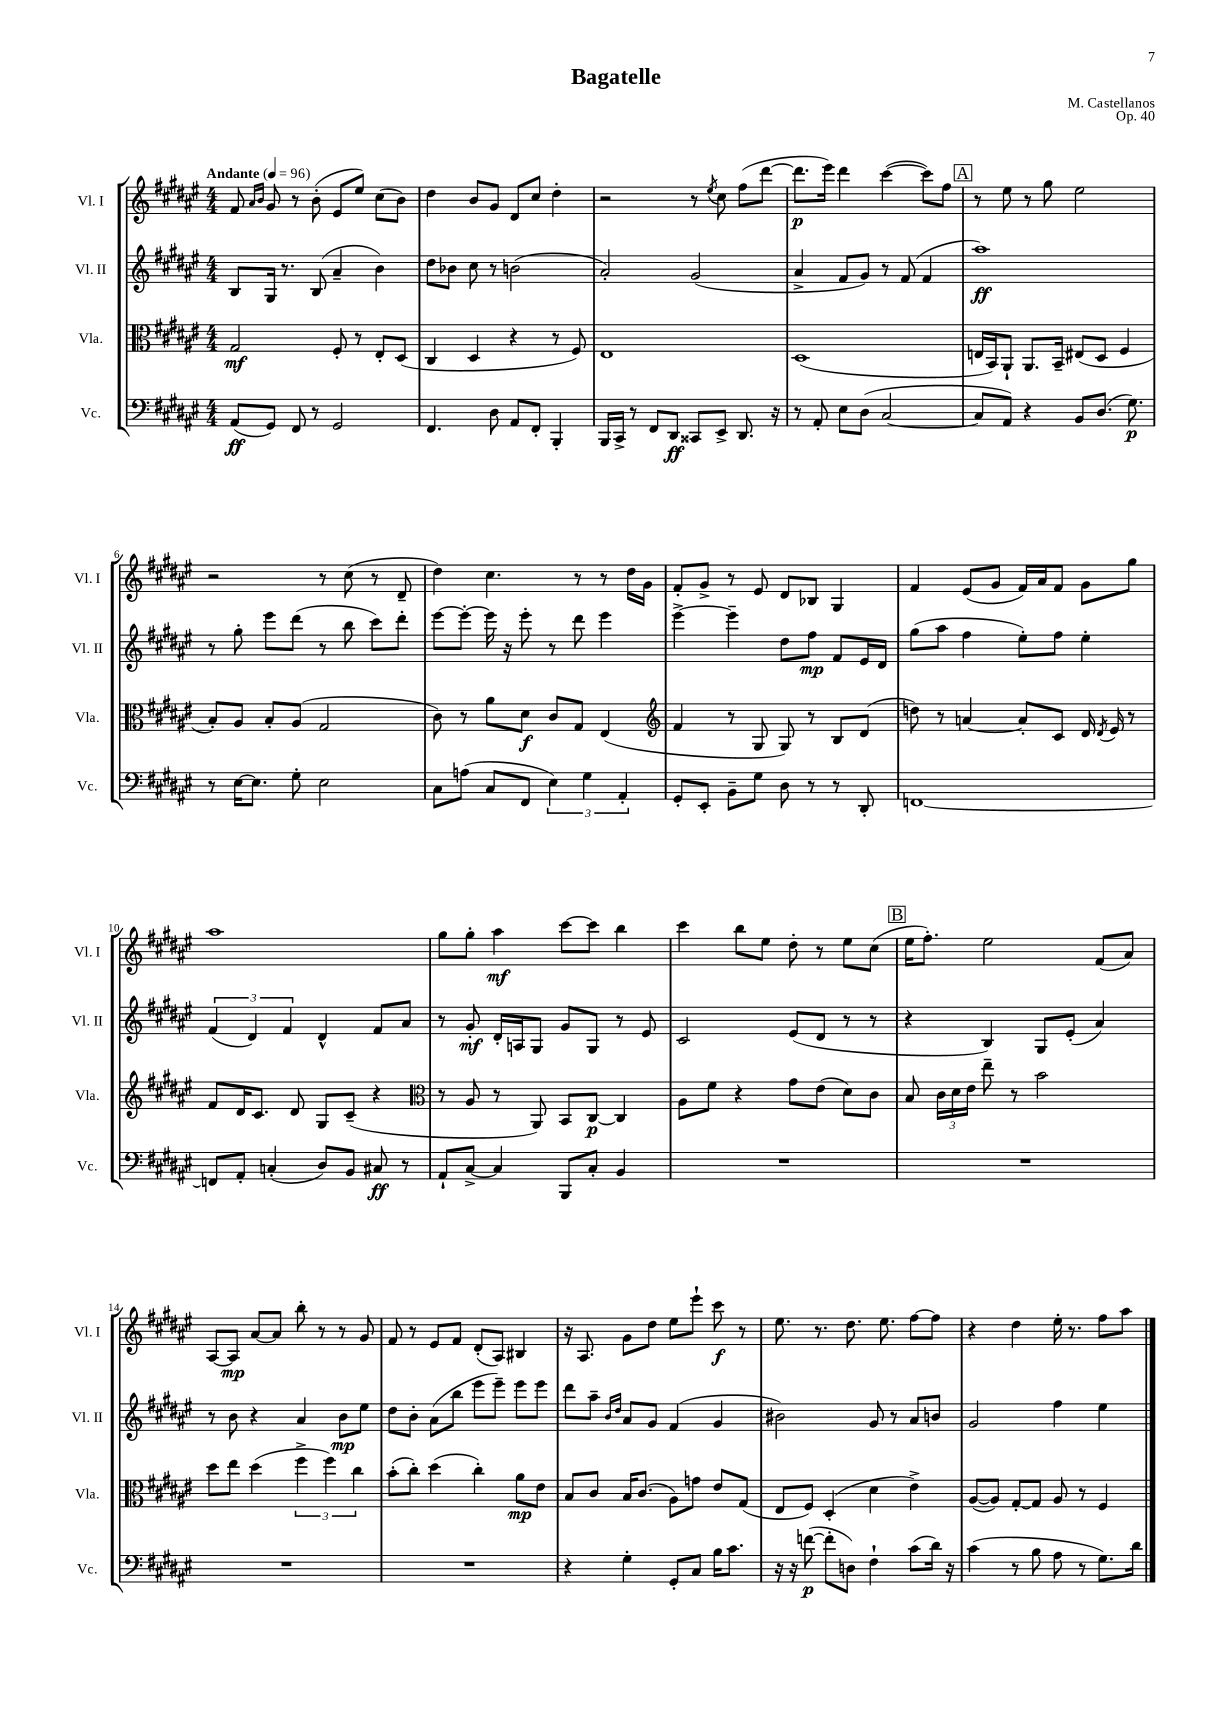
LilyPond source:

\header { title = "Bagatelle" composer = "M. Castellanos" opus = "Op. 40" }
<<
\new StaffGroup <<
\new Staff = "s0" \with { instrumentName = "Vl. I" shortInstrumentName = "Vl. I" } {
    \clef treble \key fis \major \numericTimeSignature \time 4/4 \tempo "Andante" 4 = 96
    \autoBeamOff fis'8 \grace { ais'16[ b'16] } gis'8 r8 b'8-.( eis'8[ eis''8]) cis''8[( b'8]) |
    dis''4 b'8[ gis'8] dis'8[ cis''8] dis''4-. |
    r2 r8 \acciaccatura { eis''8 } cis''8 fis''8[( dis'''8]~ |
    dis'''8.[\p eis'''16]) dis'''4 cis'''4~( cis'''8[) fis''8] |
    \mark \markup { \box "A" } r8 eis''8 r8 gis''8 eis''2 |
    r2 r8 cis''8( r8 dis'8-- |
    dis''4) cis''4. r8 r8 dis''16[ gis'16] |
    fis'8[-. gis'8]-> r8 eis'8 dis'8[ bes8] gis4 |
    fis'4 eis'8[( gis'8] fis'16[) ais'16 fis'8] gis'8[ gis''8] |
    ais''1 |
    gis''8[ gis''8]-. ais''4\mf cis'''8[~ cis'''8] b''4 |
    cis'''4 b''8[ eis''8] dis''8-. r8 eis''8[ cis''8]( |
    \mark \markup { \box "B" } eis''16[ fis''8.]-.) eis''2 fis'8[( ais'8]) |
    ais8[~ ais8]\mp ais'8[~ ais'8] b''8-. r8 r8 gis'8 |
    fis'8 r8 eis'8[ fis'8] dis'8[-.( ais8]) bis4 |
    r16 ais8. gis'8[ dis''8] eis''8[ eis'''8]-! cis'''8\f r8 |
    eis''8. r8. dis''8. eis''8. fis''8[~ fis''8] |
    r4 dis''4 eis''16-. r8. fis''8[ ais''8] \bar "|." |
}
\new Staff = "s1" \with { instrumentName = "Vl. II" shortInstrumentName = "Vl. II" } {
    \clef treble \key fis \major \numericTimeSignature \time 4/4
    \autoBeamOff b8[ gis16] r8. b8( ais'4-- b'4) |
    dis''8[ bes'8] cis''8 r8 b'2( |
    ais'2-.) gis'2( |
    ais'4-> fis'8[ gis'8]) r8 fis'8( fis'4 |
    \mark \markup { \box "A" } ais''1\ff) |
    r8 gis''8-. eis'''8[ dis'''8]( r8 b''8 cis'''8[) dis'''8]-. |
    eis'''8[~ eis'''8]~-. eis'''16 r16 eis'''8-. r8 dis'''8 eis'''4 |
    eis'''4~-> eis'''4-- dis''8[ fis''8]\mp fis'8[ eis'16 dis'16] |
    gis''8[( ais''8] fis''4 eis''8[-.) fis''8] eis''4-. |
    \tuplet 3/2 { fis'4( dis'4) fis'4 } dis'4-^ fis'8[ ais'8] |
    r8 gis'8-.\mf dis'16[-. a16 gis8] gis'8[ gis8] r8 eis'8 |
    cis'2 eis'8[( dis'8] r8 r8 |
    \mark \markup { \box "B" } r4 b4) gis8[ eis'8]-.( ais'4) |
    r8 b'8 r4 ais'4 b'8[\mp eis''8] |
    dis''8[ b'8]-. ais'8[( b''8] eis'''8[ eis'''8]--) eis'''8[ eis'''8] |
    dis'''8[ ais''8]-- \grace { b'16[ dis''16] } ais'8[ gis'8] fis'4( gis'4 |
    bis'2) gis'8 r8 ais'8[ b'8] |
    gis'2 fis''4 eis''4 \bar "|." |
}
\new Staff = "s2" \with { instrumentName = "Vla." shortInstrumentName = "Vla." } {
    \clef alto \key fis \major \numericTimeSignature \time 4/4
    \autoBeamOff gis2\mf fis8-. r8 eis8[-. dis8]( |
    cis4 dis4 r4 r8 fis8) |
    eis1 |
    dis1( |
    \mark \markup { \box "A" } e16[ b,16) ais,8]-! ais,8.[ b,16]-- eis8[( dis8] fis4 |
    b8[-.) ais8] b8[-. ais8]( gis2 |
    cis'8) r8 ais'8[ dis'8]\f cis'8[ gis8] eis4( |
    \clef treble fis'4 r8 gis8 gis8) r8 b8[ dis'8]( |
    d''8) r8 a'4~ a'8[-. cis'8] dis'16 \acciaccatura { dis'8 } eis'16 r8 |
    fis'8[ dis'16 cis'8.] dis'8 gis8[ cis'8]--( r4 |
    \clef alto r8 ais8 r8 ais,8) b,8[ cis8]~\p cis4 |
    ais8[ fis'8] r4 gis'8[ eis'8]( dis'8[) cis'8] |
    \mark \markup { \box "B" } b8 \tuplet 3/2 { cis'16[ dis'16 eis'16] } eis''8-- r8 b'2 |
    dis''8[ eis''8] dis''4( \tuplet 3/2 { fis''4-> fis''4) cis''4 } |
    b'8[-.( cis''8]-.) dis''4( cis''4-.) ais'8[\mp eis'8] |
    b8[ cis'8] b16[ cis'8.]( ais8[) g'8] eis'8[ gis8]( |
    eis8[ fis8]) dis4-.( dis'4 eis'4->) |
    ais8[~( ais8]) gis8[~-. gis8] ais8 r8 fis4 \bar "|." |
}
\new Staff = "s3" \with { instrumentName = "Vc." shortInstrumentName = "Vc." } {
    \clef bass \key fis \major \numericTimeSignature \time 4/4
    \autoBeamOff ais,8[\ff( gis,8]) fis,8 r8 gis,2 |
    fis,4. dis8 ais,8[ fis,8]-. b,,4-. |
    b,,16[ cis,16]-> r8 fis,8[ dis,8]\ff cisis,8[ eis,8]-> dis,8. r16 |
    r8 ais,8-. eis8[ dis8]( cis2~ |
    \mark \markup { \box "A" } cis8[ ais,8]) r4 b,8[ dis8.]( gis8.\p) |
    r8 eis16[~ eis8.] gis8-. eis2 |
    cis8[ a8]( cis8[ fis,8] \tuplet 3/2 { eis4) gis4 ais,4-. } |
    gis,8[-. eis,8]-. b,8[-- gis8] dis8 r8 r8 dis,8-. |
    f,1~ |
    f,8[ ais,8]-. c4-.( dis8[) b,8] cis8\ff r8 |
    ais,8[-! cis8]~-> cis4 b,,8[ cis8]-. b,4 |
    R1 |
    \mark \markup { \box "B" } R1 |
    R1 |
    R1 |
    r4 gis4-. gis,8[-. cis8] b16[ cis'8.] |
    r16 r16 f'8~\p( f'8[-. d8]) fis4-! cis'8[( dis'16]) r16 |
    cis'4( r8 b8 ais8 r8 gis8.[) dis'16] \bar "|." |
}
>>
>>
